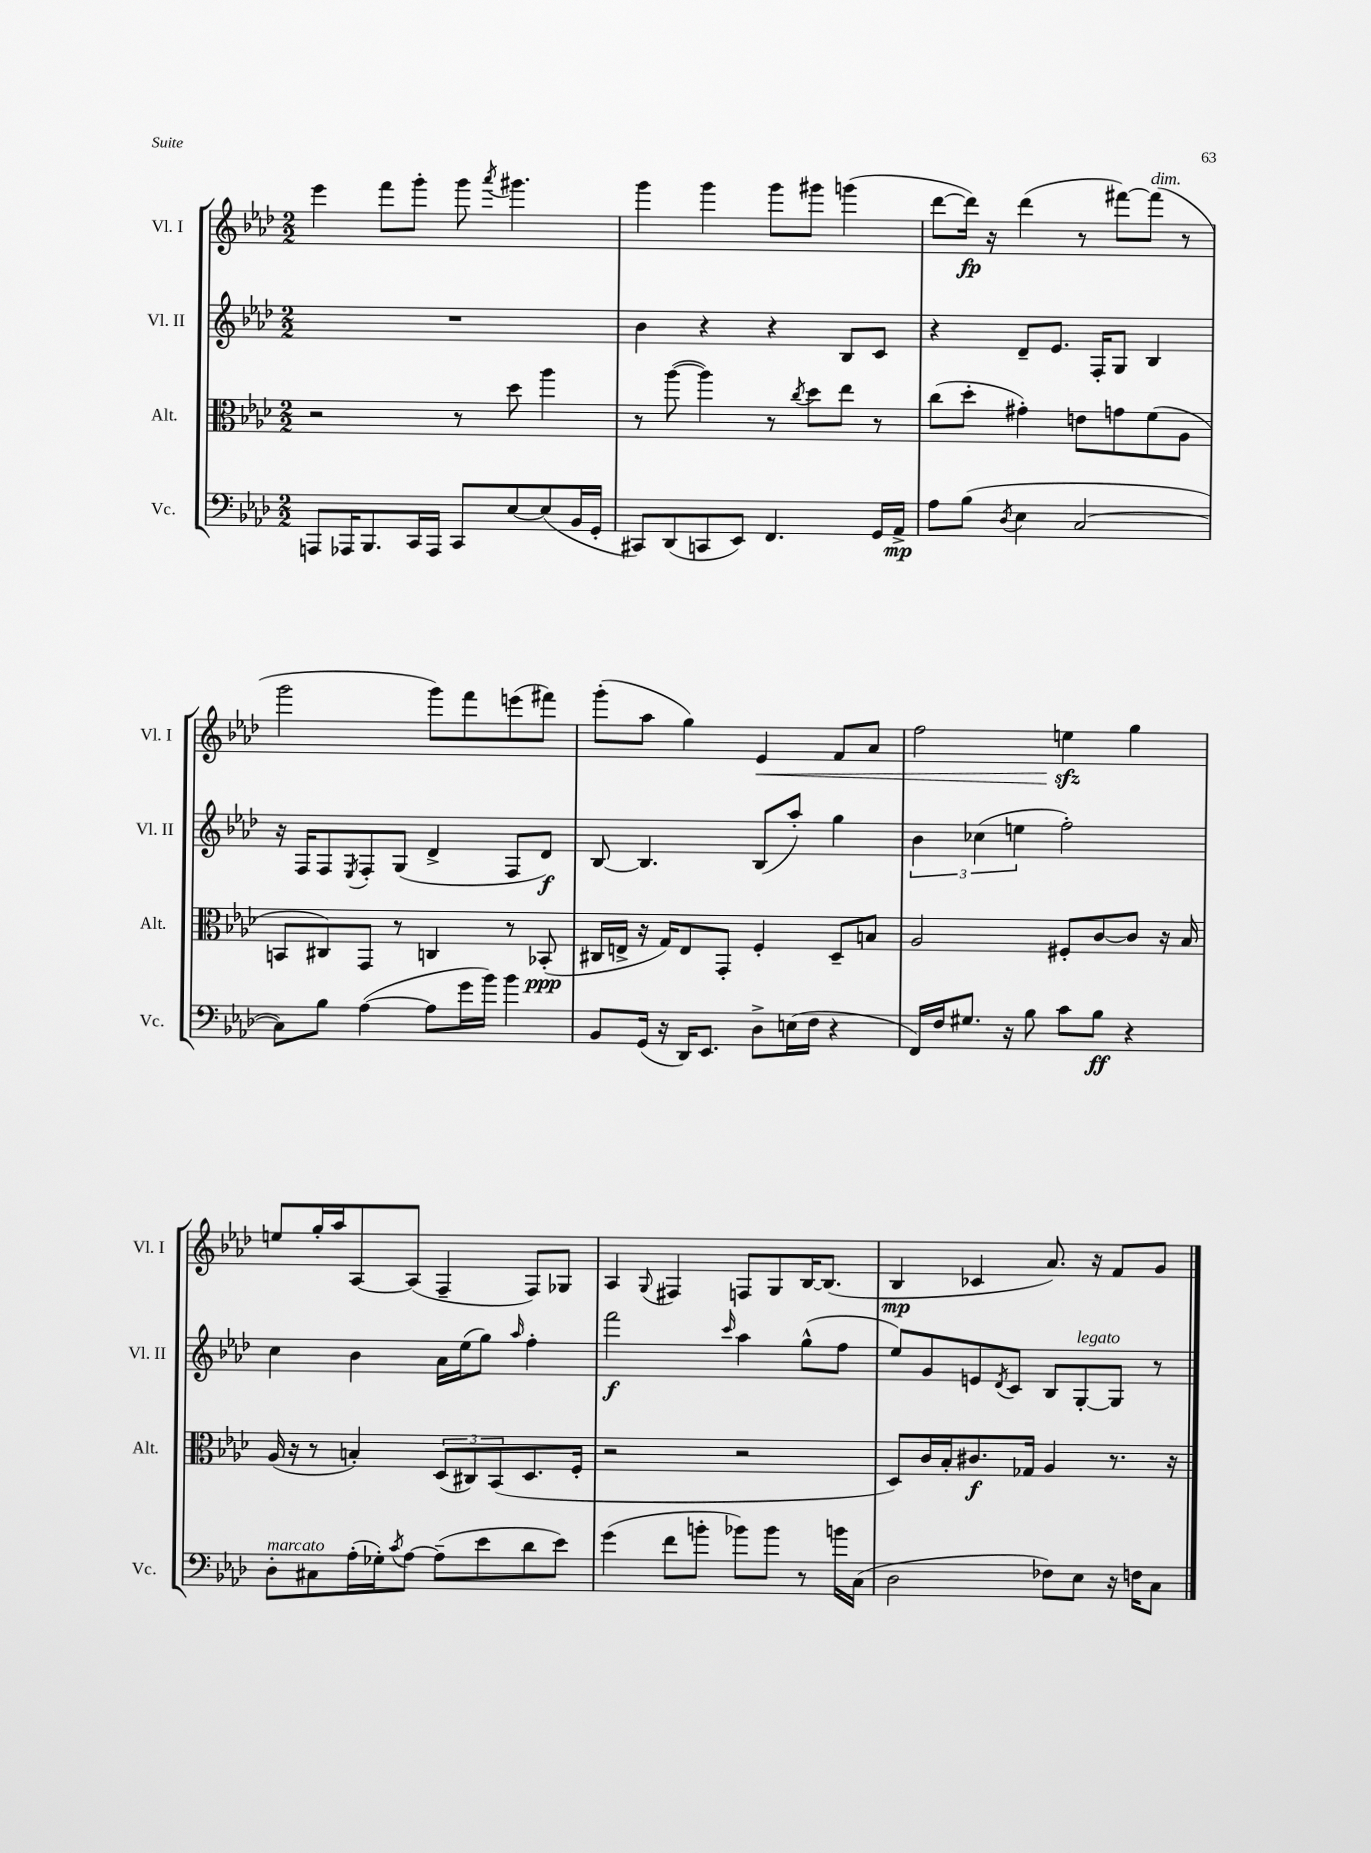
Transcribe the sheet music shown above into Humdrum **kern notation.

**kern	**dynam	**kern	**dynam	**kern	**dynam	**kern	**dynam
*part4	*part4	*part3	*part3	*part2	*part2	*part1	*part1
*staff4	*staff4	*staff3	*staff3	*staff2	*staff2	*staff1	*staff1
*I"Vc.	*	*I"Alt.	*	*I"Vl. II	*	*I"Vl. I	*
*I'Vc.	*	*I'Alt.	*	*I'Vl. II	*	*I'Vl. I	*
*clefF4	*	*clefC3	*	*clefG2	*	*clefG2	*
*k[b-e-a-d-]	*	*k[b-e-a-d-]	*	*k[b-e-a-d-]	*	*k[b-e-a-d-]	*
*M2/2	*	*M2/2	*	*M2/2	*	*M2/2	*
=54	=54	=54	=54	=54	=54	=54	=54
8AAAn/L	.	2r	.	1r	.	4eee-\	.
16AAA-X/K	.	.	.	.	.	.	.
8.BBB-/	.	.	.	.	.	.	.
.	.	.	.	.	.	8fff\L	.
16CC/L	.	.	.	.	.	8ggg'\J	.
16AAA-/JJ	.	.	.	.	.	.	.
8CC/L	.	8r	.	.	.	8ggg\	.
.	.	.	.	.	.	8qaaa-/	.
[8E-/	.	8dd-\	.	.	.	4.ggg#X\	.
(8E-/]	.	4aa-\	.	.	.	.	.
16BB-/L	.	.	.	.	.	.	.
16GG'/JJ	.	.	.	.	.	.	.
=55	=55	=55	=55	=55	=55	=55	=55
8CC#X/L)	.	8r	.	4b-\	.	4ggg\	.
(8DD-/	.	([8aa-\	.	.	.	.	.
8CCn/	.	4aa-\])	.	4r	.	4ggg\	.
8EE-/J)	.	.	.	.	.	.	.
4.FF/	.	8r	.	4r	.	8ggg\L	.
.	.	8qcc/	.	.	.	.	.
.	.	8dd-\L	.	.	.	8ggg#X\J	.
.	.	8ee-\J	.	8B-/L	.	(4gggn\	.
16GG/LL	.	8r	.	8c/J	.	.	.
16AA-^/JJ	mp	.	.	.	.	.	.
=56	=56	=56	=56	=56	=56	=56	=56
8A-\L	.	(8cc\L	.	4r	.	[8ddd-\L	.
(8B-\J	.	8dd-'\J	.	.	.	16ddd-\Jk])	fp
.	.	.	.	.	.	16r	.
8qD-/	.	.	.	.	.	.	.
4E-\	.	4g#X'\)	.	8d-~/L	.	(4ddd-\	.
.	.	.	.	8.e-/J	.	.	.
[2C/	.	8en\L	.	.	.	8r	.
.	.	.	.	16F'/KL	.	.	.
.	.	8gn\	.	8G/J	.	[8fff#X\L)	.
!	!	!	!	!	!	!LO:TX:a:i:t=dim.	!
.	.	(8f\	.	4B-/	.	(8fff#\J]	.
.	.	8A-\J	.	.	.	8r	.
!!LO:LB:g=z
=57	=57	=57	=57	=57	=57	=57	=57
8C\L])	.	8BBn/L	.	16r	.	2ggg\	.
.	.	.	.	16F/KL	.	.	.
8B-\J	.	8C#X/)	.	8F/	.	.	.
.	.	.	.	8qE-/	.	.	.
([4A-\	.	8GG/J	.	8F'/	.	.	.
.	.	8r	.	(8G/J	.	.	.
8A-\L]	.	4Cn/	.	4d-^/	.	8ggg\L)	.
16g\L	.	.	.	.	.	8fff\	.
16b-\JJ)	.	.	.	.	.	.	.
4b-\	.	8r	.	8F/L	.	(8eeen\	.
.	.	(8BB-X'/	ppp	8d-/J)	f	8fff#X\J)	.
=58	=58	=58	=58	=58	=58	=58	=58
8BB-/L	.	16C#X/LL	.	[8B-/	.	(8ggg'\L	.
.	.	16En^/JJ	.	.	.	.	.
(16GG/Jk	.	16r	.	4.B-/]	.	8aa-\J	.
16r	.	16G/KL)	.	.	.	.	.
16DD-/KL)	.	8E/	.	.	.	4gg\)	.
8.EE-/J	.	.	.	.	.	.	.
.	.	8GG'/J	.	.	.	.	.
!	!	!	!	!	!	!	!LO:HP:b
8D-^\L	.	4F'/	.	(8B-/L	.	4e-/	<
(16En\L	.	.	.	8aa-'/J)	.	.	.
16F\JJ	.	.	.	.	.	.	.
4r	.	8D-~/L	.	4gg\	.	8f/L	.
.	.	8Bn/J	.	.	.	8a-/J	.
=59	=59	=59	=59	=59	=59	=59	=59
16FF/LL)	.	2A-/	.	6b-\	.	2ff\	.
16F/J	.	.	.	.	.	.	.
8.G#X/J	.	.	.	.	.	.	.
.	.	.	.	(6cc-X\	.	.	.
16r	.	.	.	.	.	.	.
.	.	.	.	6een\	.	.	.
8B-\	.	.	.	.	.	.	.
8c\L	.	8F#X'/L	.	2ff'\)	.	4eenzz\	.
8B-\J	ff	[8c/	.	.	.	.	.
4r	.	8c/J]	.	.	.	4gg\	[
.	.	16r	.	.	.	.	.
.	.	16B-/	.	.	.	.	.
!!LO:LB:g=z
=60	=60	=60	=60	=60	=60	=60	=60
!LO:TX:a:i:t=marcato	!	!	!	!	!	!	!
8D-'\L	.	(16A-/	.	4cc\	.	8een/L	.
.	.	16r	.	.	.	.	.
8C#X\	.	8r	.	.	.	16gg'/L	.
.	.	.	.	.	.	16aa-/J	.
(16A-'\L	.	4Bn'/)	.	4b-\	.	[8A-/	.
16G-X'\J)	.	.	.	.	.	.	.
8qc/	.	.	.	.	.	.	.
[8A-\J	.	.	.	.	.	(8A-/J]	.
(8A-~\L]	.	(12D-/L	.	16a-\LL	.	4F~/	.
.	.	.	.	(16ee-\J	.	.	.
.	.	12C#X/)	.	.	.	.	.
8e-\	.	.	.	8gg\J)	.	.	.
.	.	(12BB-/	.	.	.	.	.
.	.	.	.	16qqaa-/	.	.	.
8d-\	.	8.D-/	.	4ff'\	.	8F/L)	.
8e-\J)	.	.	.	.	.	8G-X/J	.
.	.	16F'/Jk	.	.	.	.	.
=61	=61	=61	=61	=61	=61	=61	=61
(4g\	.	2r	.	2fff\	f	4A-/	.
.	.	.	.	.	.	8qqG/	.
8f\L	.	.	.	.	.	4F#X/	.
8bn'\J	.	.	.	.	.	.	.
.	.	.	.	16qqccc/	.	.	.
8b-X\L)	.	2r	.	4aa-\	.	8Fn/L	.
8b-\J	.	.	.	.	.	8G/	.
8r	.	.	.	(8gg^^\L	.	[16B-/K	.
.	.	.	.	.	.	(8.B-/J]	.
16bn\LL	.	.	.	8ff\J	.	.	.
(16C\JJ	.	.	.	.	.	.	.
=62	=62	=62	=62	=62	=62	=62	=62
2D-\	.	8D-/L)	.	8ee-/L)	.	4B-/	mp
.	.	16c/L	.	8g/	.	.	.
.	.	16B-'/J	.	.	.	.	.
.	.	8.c#X/	f	8en/	.	4c-X/	.
.	.	.	.	8qd-/	.	.	.
.	.	.	.	8c/J	.	.	.
.	.	16G-X/Jk	.	.	.	.	.
8F-X\L)	.	4A-/	.	8B-/L	.	8.a-/)	.
!	!	!	!	!LO:TX:a:i:t=legato	!	!	!
8E-\J	.	.	.	[8G'/	.	.	.
.	.	.	.	.	.	16r	.
16r	.	8.r	.	8G/J]	.	8f/L	.
16Fn\KL	.	.	.	.	.	.	.
8C\J	.	.	.	8r	.	8g/J	.
.	.	16r	.	.	.	.	.
==	==	==	==	==	==	==	==
*-	*-	*-	*-	*-	*-	*-	*-
